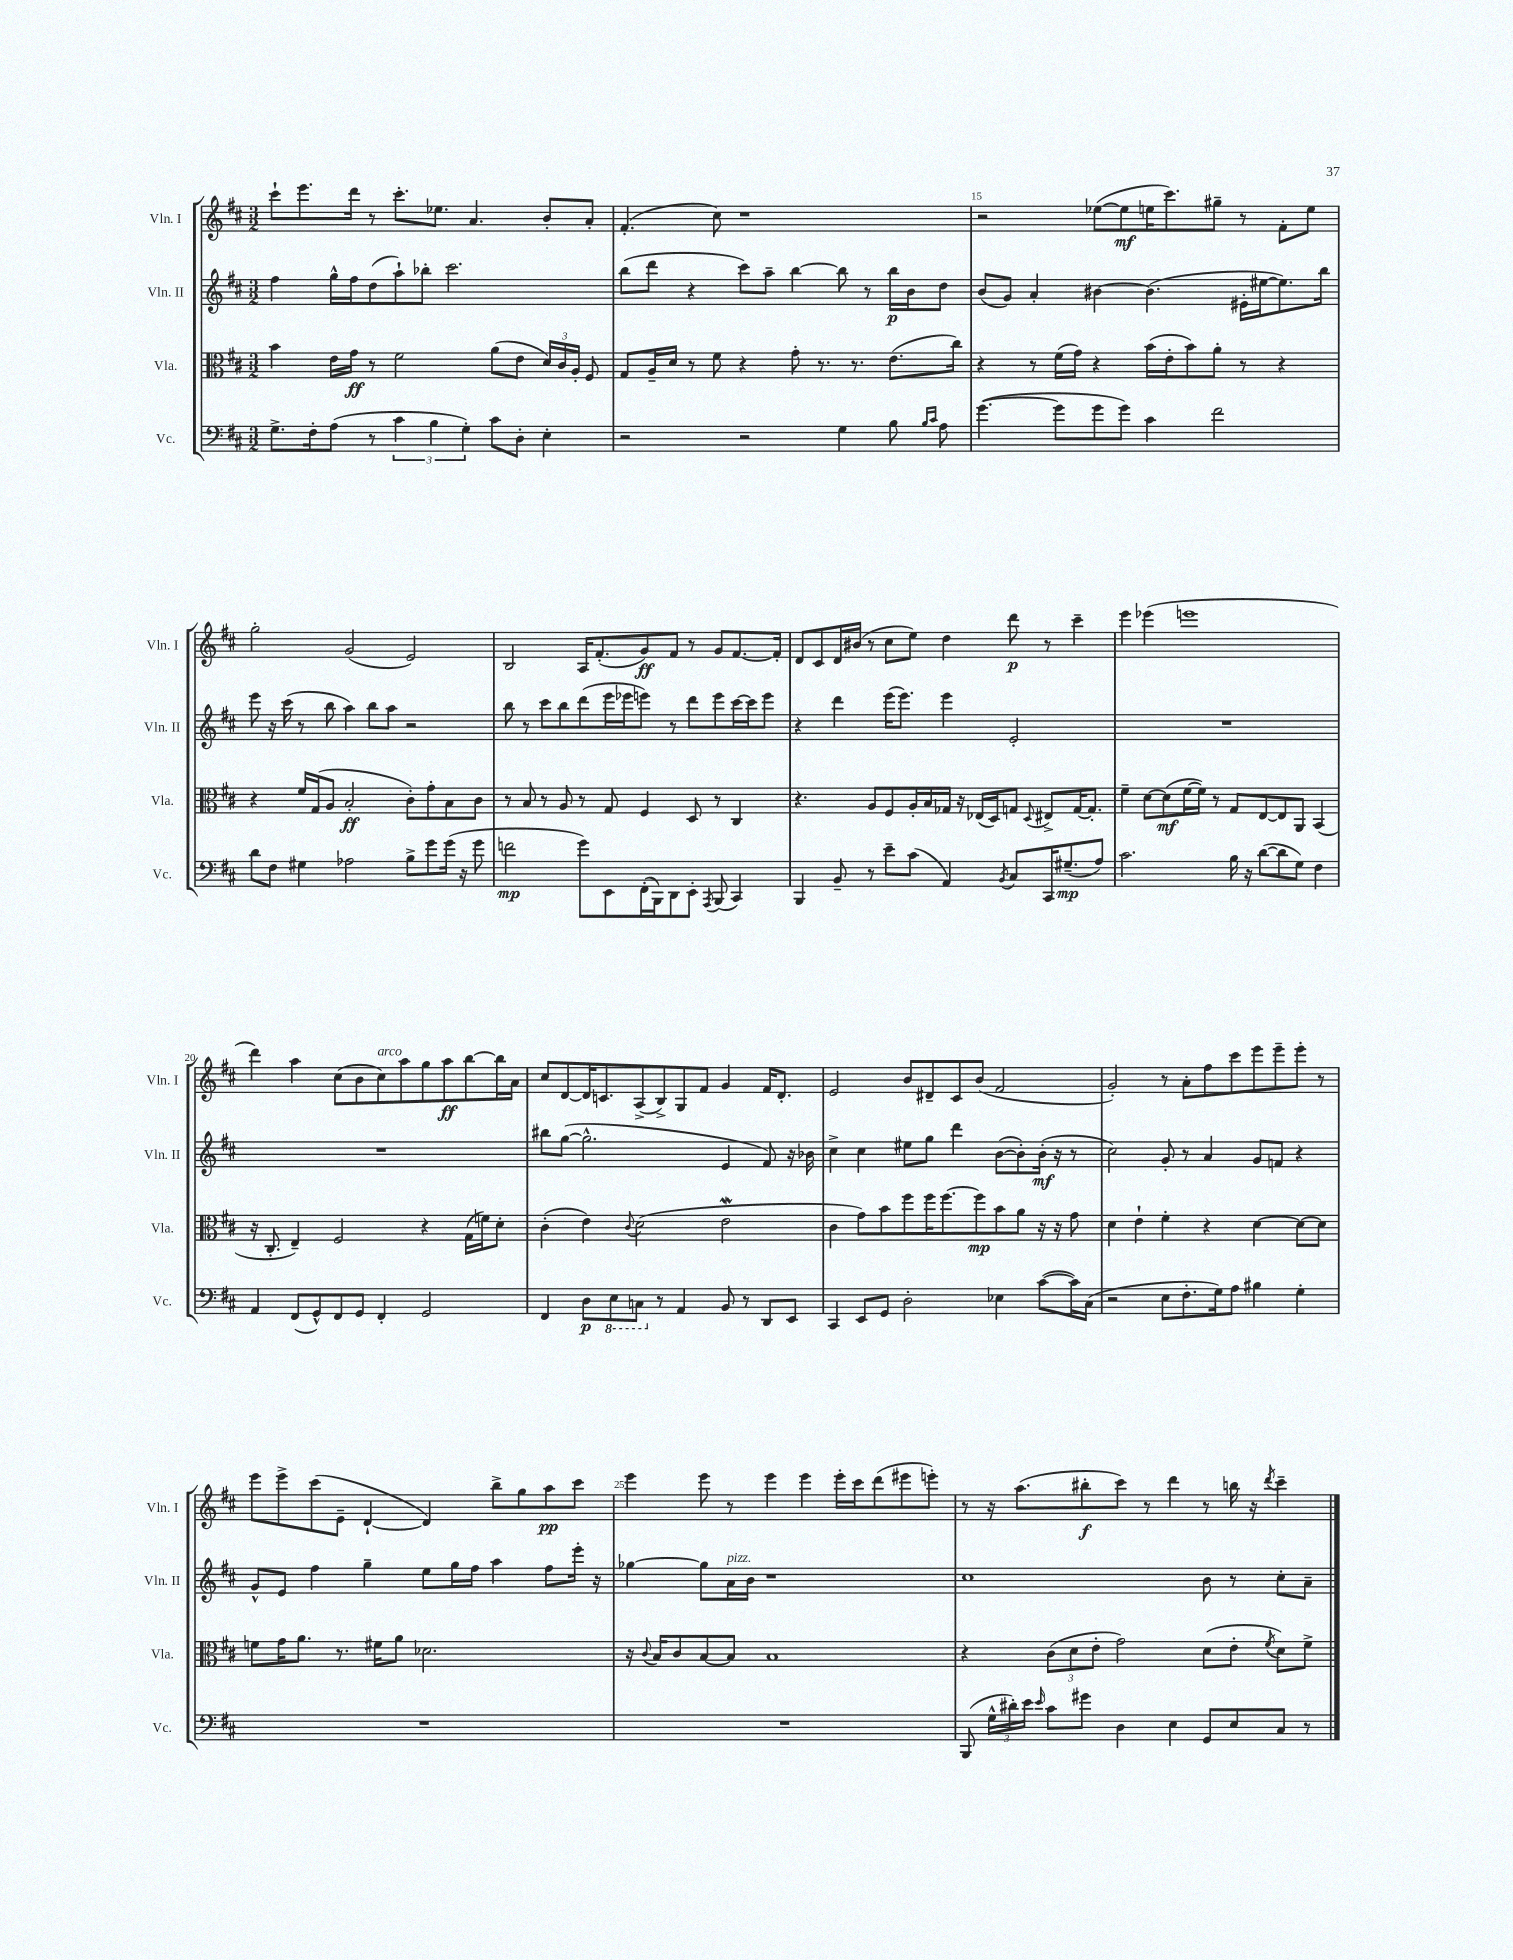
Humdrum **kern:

**kern	**kern	**kern	**kern
*staff4	*staff3	*staff2	*staff1
*clefF4	*clefC3	*clefG2	*clefG2
*k[f#c#]	*k[f#c#]	*k[f#c#]	*k[f#c#]
*M3/2	*M3/2	*M3/2	*M3/2
8.G^	4b	4ff#	8ccc#`
.	.	.	8.eee
16F#'	.	.	.
(8A	16e	16gg^^	.
.	16g	16ff#	16ddd
8r	8r	(8dd	8r
6c#	2f#	8aa`)	8.ccc#'
.	.	8bb-'	.
6B	.	.	.
.	.	.	8.ee-
.	.	2.ccc#	.
6G')	.	.	.
.	.	.	4.a
8c#	(8a	.	.
8D'	8e	.	.
4E'	24d)	.	8b'
.	24c#	.	.
.	24A'	.	.
.	8F#	.	8a'
=	=	=	=
2r	8G	(8bb	(4.f#'
.	16A~	8ddd	.
.	16d	.	.
.	8r	4r	.
.	8f#	.	8cc#)
2r	4r	8ccc#)	1r
.	.	8aa~	.
.	8g'	[4bb	.
.	8.r	.	.
4G	.	8bb]	.
.	8.r	.	.
.	.	8r	.
8B	(8.e	16bb	.
.	.	16b	.
16qqB	.	.	.
16qqc#	.	.	.
8A	.	8dd	.
.	16cc#)	.	.
=	=	=	=
([4.g	4r	(8b	2r
.	.	8g)	.
.	8r	4a'	.
8g]	(16f#	.	.
.	16g)	.	.
8g	4r	[4b#	([8ee-
8g)	.	.	8ee-]
4c#	(16b	(4.b#]	16ee
.	16e'	.	8.ccc#)
.	8b)	.	.
2f#	8a'	.	8gg#~
.	8r	16e#'	8r
.	.	[16ee#	.
.	4r	8.ee#])	8f#'
.	.	.	8ee
.	.	16bb	.
=	=	=	=
8d	4r	8eee	2gg'
8F#	.	16r	.
.	.	(16ccc#	.
4G#	16f#	8r	.
.	(16G	.	.
.	8A	8bb	.
2A-	2B'	4aa)	(2g
.	.	8bb	.
.	.	8aa	.
8B^	8c#')	2r	2e)
8g	8g'	.	.
(16g	8B	.	.
16r	.	.	.
8g	8c#	.	.
=	=	=	=
2f	8r	8bb	2B
.	8B	8r	.
.	8r	8ccc#	.
.	8A	8bb	.
8g)	8r	(8ddd	16A
.	.	.	(8.f#'
8EE	8G	16eee	.
.	.	16eee-	.
(16FF#'	4F#	8eee)	8g)
16BBB)	.	.	.
8DD	.	8r	8f#
8EE'	8D	8ddd	8r
8qAAA	.	.	.
(8BBB	8r	8eee	8g
4CC#)	4C#	[16ccc#	[8.f#
.	.	16ccc#]	.
.	.	8eee	.
.	.	.	16f#']
=	=	=	=
4BBB	4.r	4r	8d
.	.	.	8c#
8BB~	.	4ddd	16d
.	.	.	(16b#
8r	8A	.	8r
8e~	8F#	(16eee	8cc#
.	.	8.eee)	.
(8c#	16A'	.	8ee)
.	16B	.	.
4AA)	16G-	4eee	4dd
.	16r	.	.
.	(16E-	.	.
.	16D)	.	.
8qBB	.	.	.
8C#	8G	2e'	8ddd
.	8qqD	.	.
16CC#	8E#^	.	8r
(8.G#~	.	.	.
.	[16G	.	4ccc#~
.	8.G']	.	.
8A)	.	.	.
=	=	=	=
2.c#	4f#~	1.r	4eee
.	[8d	.	(4eee-
.	(8d]	.	.
.	[16f#	.	1eee
.	16f#])	.	.
.	8r	.	.
16B	8G	.	.
16r	.	.	.
([8d	[8E	.	.
8d]	8E]	.	.
8G)	8AA	.	.
4F#	(4BB	.	.
=	=	=	=
4AA	16r	1.r	4ddd)
.	8.C#'	.	.
(8FF#	4E~)	.	4aa
8GG^^)	.	.	.
8FF#	2F#	.	(8cc#
8GG	.	.	8b
4FF#'	.	.	8cc#)
.	.	.	8aa
2GG	4r	.	8gg
.	.	.	8aa
.	(16G	.	[8bb
.	16f)	.	.
.	8d'	.	16bb]
.	.	.	16a
=	=	=	=
4FF#	(4c#'	8bb#	8cc#
.	.	([8gg	[8d
8D	4e)	2.gg^^]	16d]
.	.	.	8.c
8EE	.	.	.
.	8qqc#	.	.
8CC	(2d	.	(8A^
8r	.	.	8B^)
4AA	.	.	8G
.	.	.	8f#
8BB	2e	4e	4g
8r	.	.	.
8DD	.	8f#)	16f#
.	.	.	8.d'
8EE	.	16r	.
.	.	16b-	.
=	=	=	=
4CC#	4c#	4cc#^	2e
8EE	8g)	4cc#	.
8GG	8b	.	.
2D'	8ff#	8ee#	8b
.	16ff#	8gg	8d#~
.	[8.ff#	.	.
.	.	4ddd	8c#
.	8ff#]	.	(8b
4E-	8b	([8b	2f#
.	8a	8b'])	.
([8c#	16r	(16b'	.
.	16r	16r	.
16c#])	8g	8r	.
(16C#	.	.	.
=	=	=	=
2r	4d	2cc#)	2g')
.	4e`	.	.
8E	4f#'	8g'	8r
8.F#'	.	8r	8a'
.	4r	4a	8ff#
16G)	.	.	.
8A	.	.	8ccc#
4B#	[4d	8g	8eee
.	.	8f	8eee~
4G'	8d_	4r	8eee'
.	8d]	.	8r
=	=	=	=
1.r	8f	8g^^	8eee
.	16g	8e	8eee^
.	8.a	.	.
.	.	4ff#	(8ccc#
.	8.r	.	8e~
.	.	4gg~	[4d`
.	16f#	.	.
.	8a	.	.
.	2.d-	8ee	4d])
.	.	16gg	.
.	.	16ff#	.
.	.	4aa	8bb^
.	.	.	8gg
.	.	8ff#	8aa
.	.	16eee'	8ccc#
.	.	16r	.
=	=	=	=
1.r	16r	[4gg-	4eee
.	8qqc#	.	.
.	16B	.	.
.	8c#	.	.
.	[8B	8gg-]	8eee
.	8B]	16a	8r
.	.	16b	.
.	1B	1r	4eee
.	.	.	4eee
.	.	.	16eee'
.	.	.	16ccc#
.	.	.	(8ddd
.	.	.	8eee#
.	.	.	8eee')
=	=	=	=
(8BBB	4r	1cc#	8r
24G^^	.	.	16r
24d#')	.	.	.
.	.	.	(8.aa
24e	.	.	.
16qqe	.	.	.
8c#	(12c#	.	.
.	12d	.	.
8g#	.	.	8bb#'
.	12e'	.	.
4D	2g)	.	8ccc#)
.	.	.	8r
4E	.	.	4ddd
8GG	(8d	8b	8r
8E	8e'	8r	16bb
.	.	.	16r
.	8qf#	.	8qddd
8C#	8d)	8cc#'	4ccc#~
8r	8f#^	8a~	.
==	==	==	==
*-	*-	*-	*-
